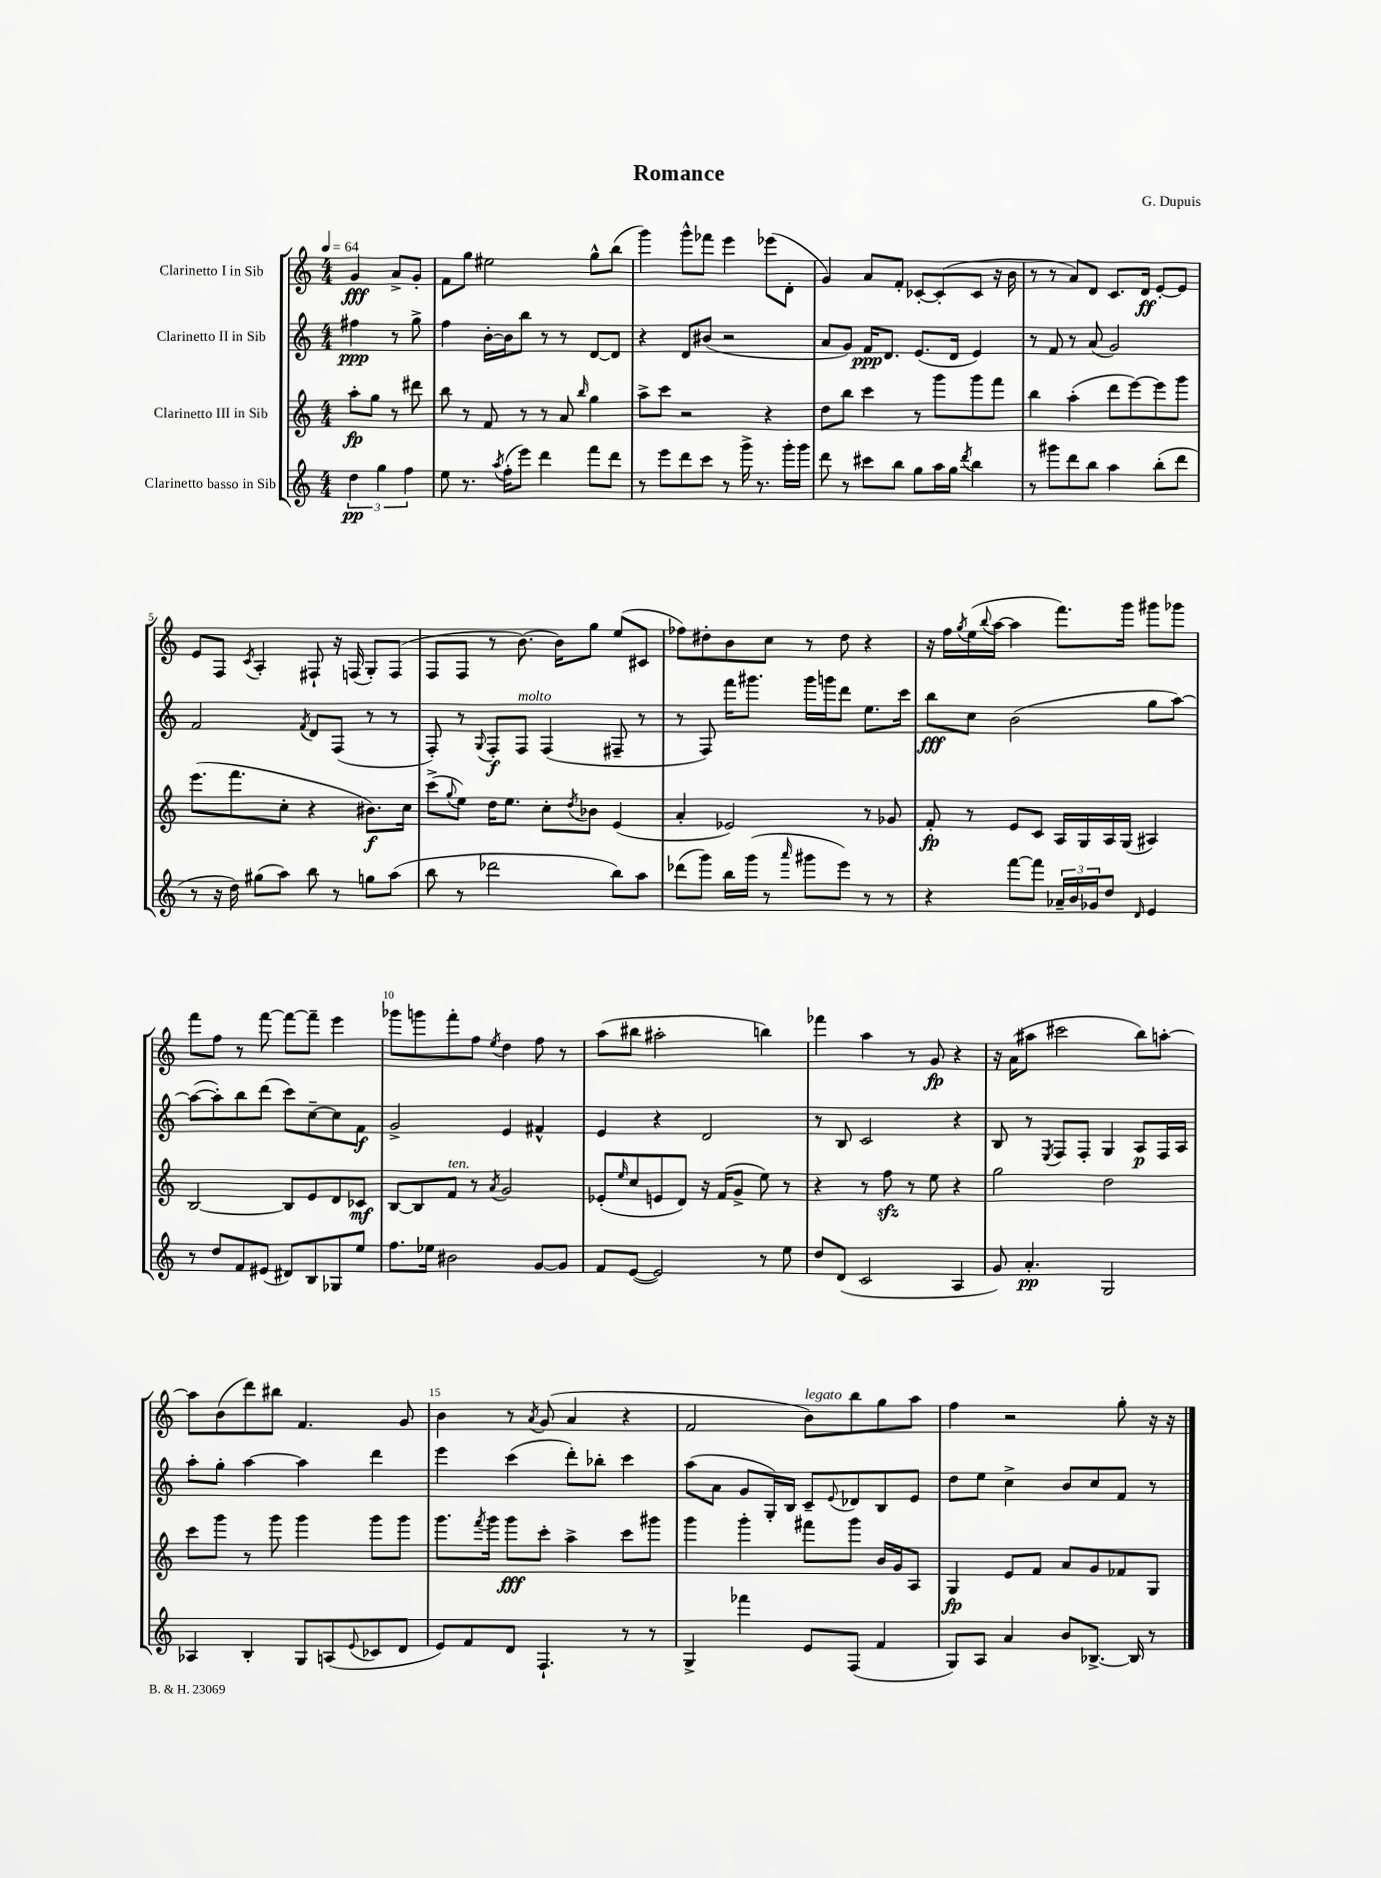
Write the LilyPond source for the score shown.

\header { title = "Romance" composer = "G. Dupuis" }
<<
\new StaffGroup <<
\new Staff = "s0" \with { instrumentName = "Clarinetto I in Sib" } {
    \clef treble \key c \major \numericTimeSignature \time 4/4 \partial 2 \tempo 4 = 64
    g'4\fff a'8-> g'8-. |
    f'8 g''8 eis''2 g''8-^ b''8( |
    g'''4) g'''8-^ fes'''8 e'''4 ees'''8( d'8-. |
    g'4) a'8 f'8-. ces'8~-. ces'8-.( ces'8 r16 b'16 |
    r8 r8 a'8) d'8 c'8. d'16\ff e'8~-. e'8 |
    e'8 f8 \acciaccatura { c'8 } a4-. fis8-! r16 f16( g8-.) f8( |
    f8 f8 r8 b'8.~) b'16 g''8 e''8( cis'8 |
    fes''8) dis''8-. b'8 c''8 r8 dis''8 r4 |
    r16 f''16 \acciaccatura { g''8 } e''16( \appoggiatura { b''8 } a''16~ a''4 f'''8.) g'''16 gis'''8 ges'''8 |
    f'''8 f''8 r8 f'''8~ f'''8~ f'''8-- e'''4 |
    ges'''8 g'''8 f'''8-. f''8 \acciaccatura { e''8 } d''4 f''8 r8 |
    a''8( bis''8 ais''2-. b''4) |
    fes'''4 a''4 r8 g'8\fp r4 |
    r16 a'16( ais''8 cis'''2 b''8) a''8~-. |
    a''8 b'8( d'''8) bis''8 f'4. g'8 |
    b'4 r8 \acciaccatura { a'8 } g'8( a'4 r4 |
    f'2 b'8^\markup { \italic "legato" }) b''8 g''8 a''8 |
    f''4 r2 g''8-. r16 r16 \bar "|." |
}
\new Staff = "s1" \with { instrumentName = "Clarinetto II in Sib" } {
    \clef treble \key c \major \numericTimeSignature \time 4/4 \partial 2
    fis''4\ppp r8 g''8-> |
    f''4 b'16~-. b'16 b''8 r8 r8 d'8~ d'8 |
    r4 d'8 bis'8( r2 |
    a'8 g'8) f'16\ppp d'8. e'8.( d'16 e'4) |
    r8 f'8 r8 a'8( g'2) |
    f'2 \acciaccatura { f'8 } d'8 f8( r8 r8 |
    f8-.) r8 \appoggiatura { g8 } f8-.\f f8^\markup { \italic "molto" } f4( fis8-- r8 |
    r8 f8) f'''16 gis'''8. gis'''16 g'''16 d'''8 e''8. c'''16 |
    b''8\fff c''8 b'2( g''8 a''8~) |
    a''8~( a''8-.) b''8 d'''8( c'''8) c''8~-- c''8 f'8\f |
    g'2-> e'4 fis'4-^ |
    e'4 r4 d'2 |
    r8 b8 c'2 r4 |
    b8 r8 \acciaccatura { e8 } f8 f8-. g4 a8\p f16 a16 |
    a''8-. g''8-. a''4~ a''4 d'''4 |
    e'''4 c'''4( d'''8-.) bes''8-. c'''4 |
    a''8( a'8 g'8 g16-.) b16 c'8-- \appoggiatura { e'8 } des'8 b8 e'8 |
    d''8 e''8 c''4-> b'8 c''8 f'8 r8 \bar "|." |
}
\new Staff = "s2" \with { instrumentName = "Clarinetto III in Sib" } {
    \clef treble \key c \major \numericTimeSignature \time 4/4 \partial 2
    a''8-.\fp g''8 r8 dis'''8 |
    b''8 r8 f'8 r8 r8 a'8 \grace { b''16 } g''4 |
    a''8-> c'''8 r2 r4 |
    d''8 b''8 c'''4 r8 g'''8 g'''8 f'''8 |
    b''4 a''4-.( d'''8 e'''8~) e'''8 g'''8 |
    e'''8.( f'''8. c''8-. r4 bis'8.\f) c''16 |
    c'''8->( \appoggiatura { g''8 } e''8) d''16 e''8. c''8-. \acciaccatura { d''8 } bes'8 e'4( |
    a'4-. ees'2) r8 ges'8 |
    f'8-.\fp r8 e'8 c'8 a16 g16 a16 g16( ais4) |
    b2~ b8 e'8 d'8 ces'8\mf |
    b8~ b8 f'8^\markup { \italic "ten." } r8 \acciaccatura { a'8 } g'2 |
    ees'8-.( \grace { e''16 } c''8 e'8 d'8) r16 f'16( g'8-> e''8) r8 |
    r4 r8 f''8\sfz r8 e''8 r4 |
    g''2 d''2 |
    c'''8 g'''8 r8 g'''8 g'''4 g'''8 g'''8 |
    g'''8. \acciaccatura { f'''8 } g'''16 g'''8\fff c'''8-. a''4-> c'''8 gis'''8 |
    g'''4 g'''4-. fis'''8 g'''8 b'16 g'16 a8 |
    g4\fp e'8 f'8 a'8 g'8 fes'8 g8 \bar "|." |
}
\new Staff = "s3" \with { instrumentName = "Clarinetto basso in Sib" } {
    \clef treble \key c \major \numericTimeSignature \time 4/4 \partial 2
    \tuplet 3/2 { d''4\pp g''4 f''4 } |
    e''8 r8. \acciaccatura { a''8 } f''16-.( e'''8) d'''4 f'''8 d'''8 |
    r8 e'''8 d'''8 c'''8 r8 g'''16-> r8. g'''16-. g'''16 |
    d'''8 r8 cis'''8 b''8 g''8 a''16 g''16 \acciaccatura { d'''8 } b''4 |
    r8 gis'''8 d'''8 b''8 a''4 b''8-.( d'''8 |
    r8 r16 d''16) gis''8( a''8) b''8 r8 g''8 a''8( |
    b''8 r8 des'''2 b''8) a''8 |
    des'''8( g'''8) b''16 g'''16( r8 \grace { a'''16 } gis'''8 e'''8) r8 r8 |
    r4 f'''8~ f'''8 \tuplet 3/2 { aes'16-- b'16 ges'16 } d''8 \grace { d'16 } e'4 |
    r8 d''8 f'8 eis'8( dis'8) b8 ges8 e''8 |
    f''8. ees''16 bis'2 g'8~ g'8 |
    f'8 e'8~( e'2) r8 e''8 |
    d''8 d'8( c'2 a4 |
    g'8) a'4.-.\pp g2 |
    aes4 b4-. g8 a8( \appoggiatura { e'8 } ces'8 d'8 |
    e'8) f'8 d'8 f4.-! r8 r8 |
    g4-> fes'''4 e'8 f8( f'4 |
    g8) a8 a'4 b'8 bes8.~-> bes16 r8 \bar "|." |
}
>>
>>
\layout { \context { \Score \override BarNumber.break-visibility = ##(#f #t #t) barNumberVisibility = #(every-nth-bar-number-visible 5) } }
